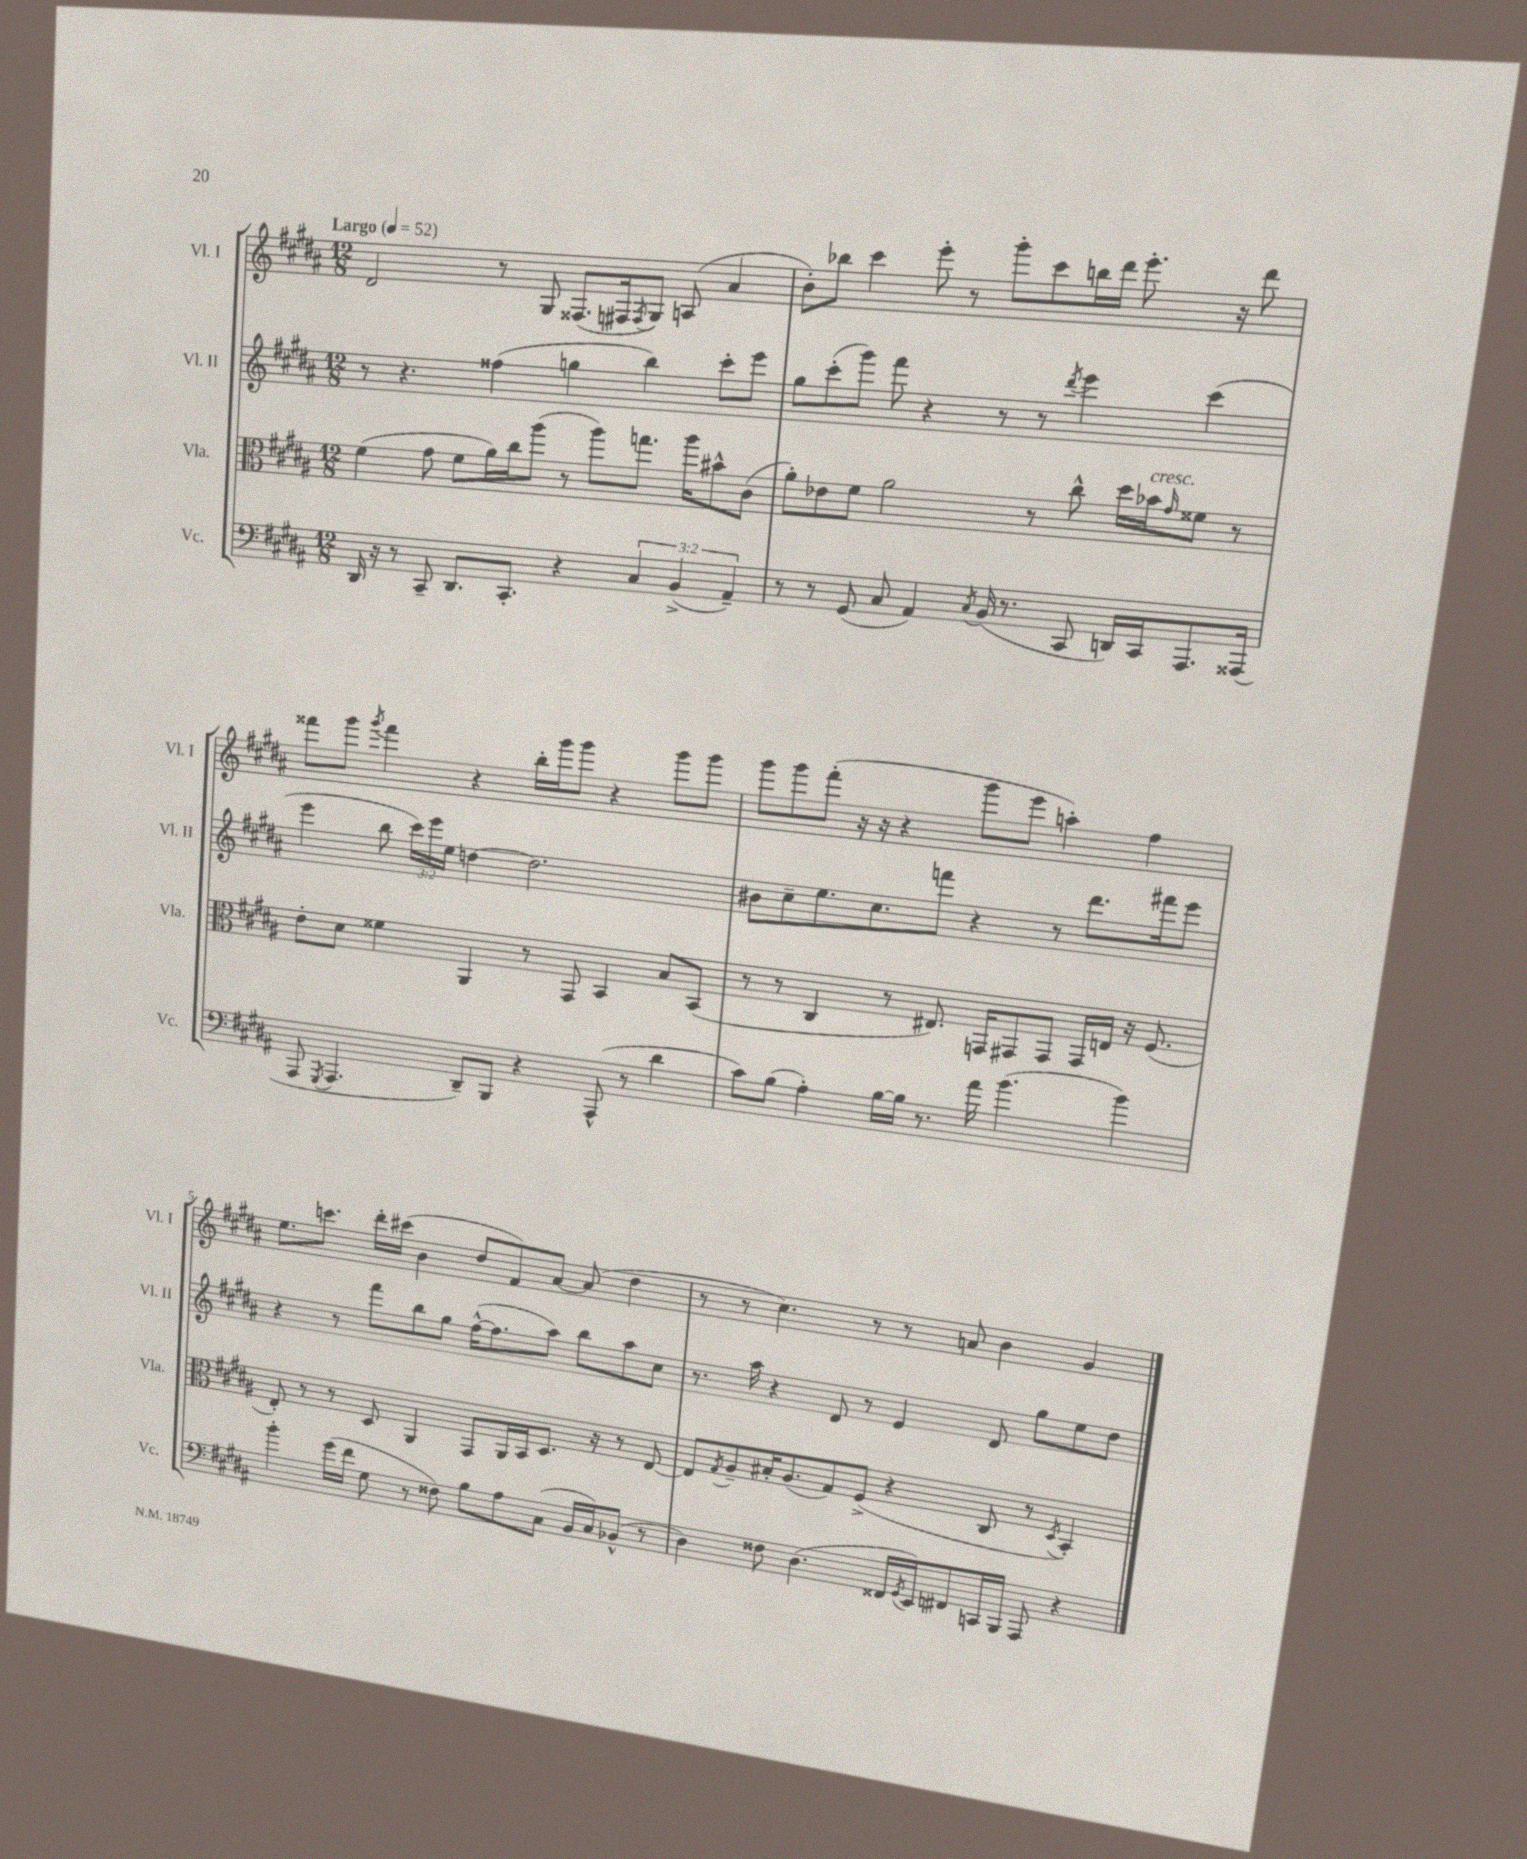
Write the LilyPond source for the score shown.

<<
\new StaffGroup <<
\new Staff = "s0" \with { instrumentName = "Vl. I" shortInstrumentName = "Vl. I" } {
    \clef treble \key b \major \numericTimeSignature \time 12/8 \tempo "Largo" 4 = 52
    dis'2 r8 gis8 fisis8.( fis16 \acciaccatura { fis8 } gis8) a8( ais'4 |
    b'8-.) bes''8 cis'''4 e'''8-. r8 gis'''8-. cis'''8 b''16 dis'''16 e'''8.-. r16 dis'''8 |
    fisis'''8 gis'''8 \acciaccatura { gis'''8 } fisis'''4 r4 b''16-. gis'''16 gis'''8 r4 gis'''8 gis'''8 |
    gis'''8 gis'''8 fis'''8-.( r16 r16 r4 gis'''8 e'''8 a''4-.) fis''4 |
    e''8. c'''8. dis'''16-. cis'''16( b'4 dis''8 fis'8) ais'8~ ais'8( dis''4 |
    r8 r8 cis''4.) r8 r8 a'8 b'4 gis'4 \bar "|." |
}
\new Staff = "s1" \with { instrumentName = "Vl. II" shortInstrumentName = "Vl. II" } {
    \clef treble \key b \major \numericTimeSignature \time 12/8 \override Staff.TupletNumber.text = #tuplet-number::calc-fraction-text
    r8 r4. fisis''4( g''4 b''4) cis'''8-. e'''8 |
    gis''8 cis'''8-.( gis'''8) fis'''8 r4 r8 r8 \acciaccatura { dis'''8 } e'''4 cis'''4( |
    e'''4 b''8 \tuplet 3/2 { cis'''16) e'''16 e''16 } d''4~ d''2. |
    bis'8 cis''8-- e''8. cis''8. f'''8 r4 r8 dis'''8. fis'''16 e'''8 |
    r4 r8 fis'''8 b''8 gis''8 fis''16~-^( fis''8. ais''8) b''8 ais''8 cis''8 |
    r8. ais''16 r4 dis'8 r8 e'4 dis'8 gis''8 e''8 dis''8 \bar "|." |
}
\new Staff = "s2" \with { instrumentName = "Vla." shortInstrumentName = "Vla." } {
    \clef alto \key b \major \numericTimeSignature \time 12/8
    fis'4( gis'8 fis'8 ais'16) cis''16 ais''8( r8 ais''8) g''8. ais''16 bis'8-^ cis'8( |
    ais'8-.) ees'8 fis'8 ais'2 r8 cis''8-^ dis''16 bes'16^\markup { \italic "cresc." } \grace { gis'16 } fisis'8 r8 |
    e'8-. dis'8 fisis'4 ais,4 r8 gis,8 b,4 b8 b,8( |
    r8 r8 cis4 r8 eis8.) g,16 gis,8 gis,8 gis,16 e16 r16 fis8.( |
    e8-.) r8 r8 dis8 ais,4 gis,8 ais,16 b,16 dis8. r16 r8 e8~ |
    e8 \acciaccatura { gis8 } ais8-- bis16-. ais8.( gis8) fis8->( r4 cis8 r8 \acciaccatura { dis8 } b,4-.) \bar "|." |
}
\new Staff = "s3" \with { instrumentName = "Vc." shortInstrumentName = "Vc." } {
    \clef bass \key b \major \numericTimeSignature \time 12/8 \override Staff.TupletNumber.text = #tuplet-number::calc-fraction-text
    dis,16 r16 r8 cis,8-- dis,8. cis,8.-. r4 \tuplet 3/2 { cis4 b,4->( ais,4--) } |
    r8 r8 gis,8( cis8 ais,4) \acciaccatura { cis8 } b,16( r8. cis,8 d,16) cis,16 ais,,8. aisis,,16( |
    ais,,8 \acciaccatura { gis,,8 } ais,,4. dis,8--) b,,8 r4 ais,,8-^( r8 dis'4 |
    cis'8) b8( ais4-.) b16~ b16 r8. ais'16 b'4.( b'4) |
    b'4-. gis'16( fis'16 gis8 r8 fisis8) b8 ais8 cis8( b,16 cis16) bes,8-^( r8 |
    dis4) fisis8 dis4.( fisis,16 \acciaccatura { gis,8 } e,16) fis,8 c,16 b,,16 ais,,8 r4 \bar "|." |
}
>>
>>
\layout { \context { \Score \override BarNumber.break-visibility = ##(#f #t #t) barNumberVisibility = #(every-nth-bar-number-visible 5) } }
